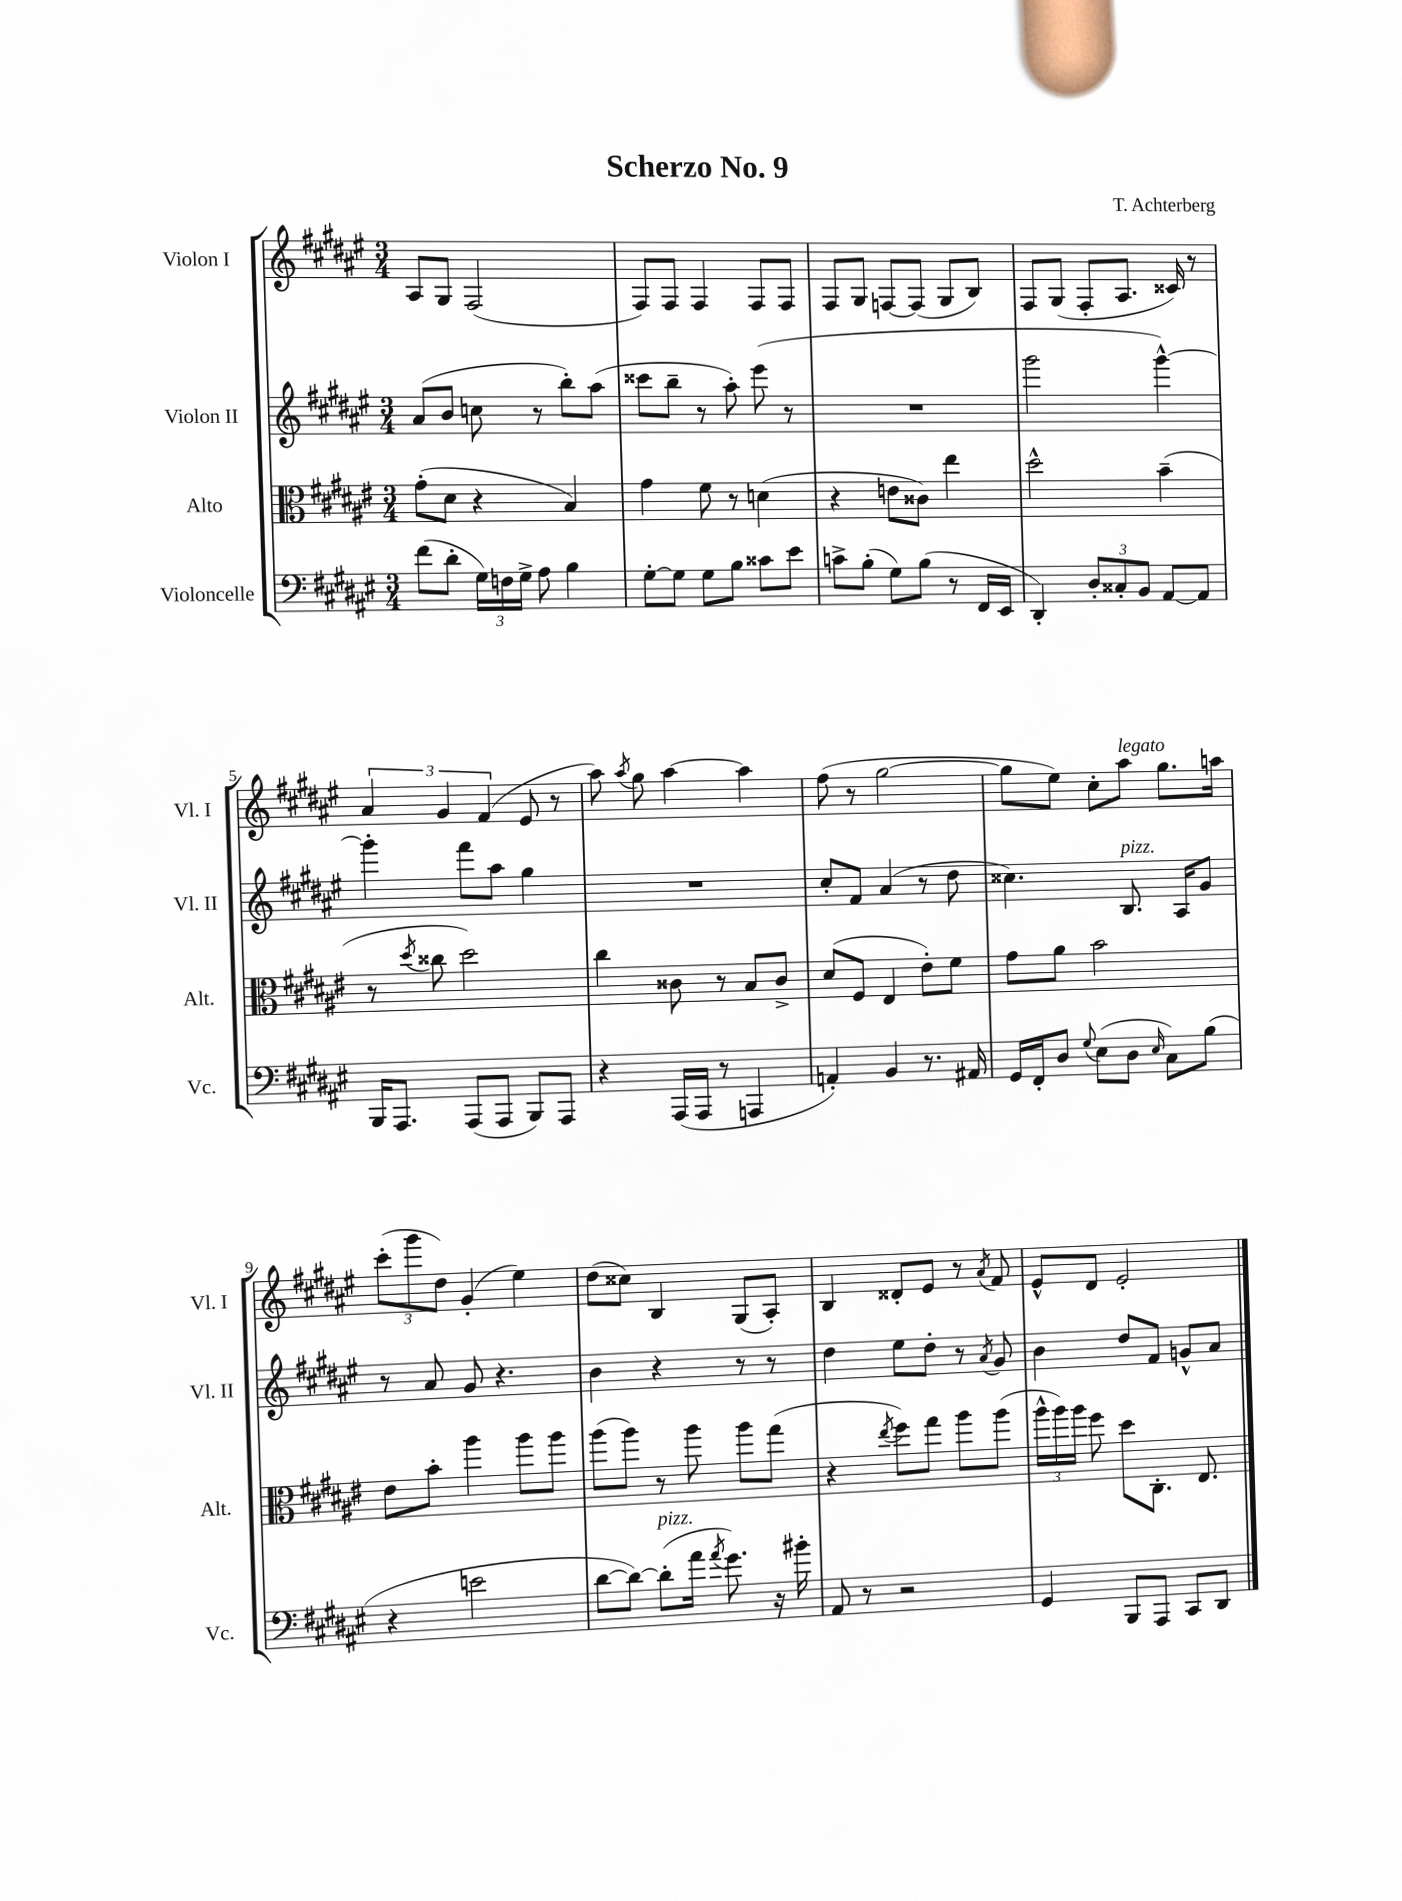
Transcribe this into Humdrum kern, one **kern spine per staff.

**kern	**kern	**kern	**kern
*part4	*part3	*part2	*part1
*staff4	*staff3	*staff2	*staff1
*I"Violoncelle	*I"Alto	*I"Violon II	*I"Violon I
*I'Vc.	*I'Alt.	*I'Vl. II	*I'Vl. I
*clefF4	*clefC3	*clefG2	*clefG2
*k[f#c#g#d#a#e#]	*k[f#c#g#d#a#e#]	*k[f#c#g#d#a#e#]	*k[f#c#g#d#a#e#]
*M3/4	*M3/4	*M3/4	*M3/4
=1	=1	=1	=1
(8f#\L	(8g#'\L	(8a#/L	8A#/L
8d#'\J	8d#\J	8b/J	8G#/J
24G#\LL)	4r	8ccn\	(2F#/
24Fn\	.	.	.
24G#^\JJ	.	.	.
8A#\	.	8r	.
4B\	4B/)	8bb'\L)	.
.	.	(8aa#\J	.
=2	=2	=2	=2
[8G#'\L	4g#\	8ccc##X\L	8F#/L)
8G#\J]	.	8bb~\J	8F#/J
8G#\L	8f#\	8r	4F#/
8B\J	8r	8aa#'\)	.
8c##X\L	(4dn\	(8eee#\	8F#/L
8e#\J	.	8r	8F#/J
=3	=3	=3	=3
8cn^\L	4r	2.r	8F#/L
(8B'\J	.	.	8G#/J
8G#\L)	8en\L	.	[8Fn/L
(8B\J	8c##X\J)	.	(8F/J]
8r	4ee#\	.	8G#/L
16FF#/LL	.	.	8B/J)
16EE#/JJ	.	.	.
=4	=4	=4	=4
4DD#'/)	2dd#^^\	2ggg#\	8F#/L
.	.	.	(8G#/J
12D#'/L	.	.	8F#'/L
12C##X'/	.	.	.
.	.	.	8.A#/J
12BB/J	.	.	.
[8AA#/L	(4b~\	[4ggg#^^\)	.
.	.	.	16c##X/)
8AA#/J]	.	.	8r
!!LO:LB:g=z
=5	=5	=5	=5
16BBB/KL	8r	4ggg#'\]	6a#/
8.AAA#/J	.	.	.
.	8qdd#/	.	.
.	8cc##X\	.	.
.	.	.	6g#/
(8AAA#/L	2dd#\)	8fff#\L	.
.	.	.	(6f#/
8AAA#/J	.	8aa#\J	.
8BBB/L)	.	4gg#\	8e#/
8AAA#/J	.	.	8r
=6	=6	=6	=6
4r	4cc#\	2.r	8aa#\)
.	.	.	8qaa#/
.	.	.	8gg#\
(16AAA#/LL	8c##X\	.	[4aa#\
16AAA#/JJ	.	.	.
8r	8r	.	.
4AAAn/	8B/L	.	4aa#\]
.	8c##^/J	.	.
=7	=7	=7	=7
4AAn'/)	(8d#/L	8cc#'/L	(8ff#\
.	8F#/J	8f#/J	8r
4BB/	4E#/	(4a#/	[2gg#\
8.r	8e#'\L)	8r	.
.	8f#\J	8dd#\	.
16AA#X/	.	.	.
=8	=8	=8	=8
16GG#/LL	8g#\L	4.cc##X\)	8gg#\L]
16FF#'/J	.	.	.
8D#/J	8a#\J	.	8ee#\J)
8qqG#/	.	.	.
(8E#\L	2b\	.	8cc#'\L
!	!	!	!LO:TX:a:i:t=legato
!	!	!LO:TX:a:i:t=pizz.	!
8D#\J	.	8.B/	8aa#\J
16qqE#/	.	.	.
8C#\L)	.	.	8.gg#\L
.	.	16A#/KL	.
(8B\J	.	8g#/J	.
.	.	.	16aan\Jk
!!LO:LB:g=z
=9	=9	=9	=9
4r	8e#\L	8r	(12ccc#'\L
.	.	.	12ggg#\
.	8b'\J	8a#/	.
.	.	.	12dd#\J)
2en\	4aa#\	8g#/	(4g#'/
.	.	4.r	.
.	8aa#\L	.	4ee#\)
.	8aa#\J	.	.
=10	=10	=10	=10
[8d#\L	(8aa#\L	4b\	(8dd#\L
8d#\J_)	8aa#\J)	.	8cc##X\J)
!LO:TX:a:i:t=pizz.	!	!	!
(8d#'\L]	8r	4r	4B/
16a#\Jk	8aa#\	.	.
8qa#/	.	.	.
8.g#\)	.	.	.
.	8aa#\L	8r	(8G#/L
16r	(8gg#\J	8r	8A#'/J)
16b#X'\	.	.	.
=11	=11	=11	=11
8AA#/	4r	4dd#\	4B/
8r	.	.	.
.	8qee#/	.	.
2r	8ff#\L)	8ee#\L	8d##X'/L
.	8gg#\J	8dd#'\J	8e#/J
.	8aa#\L	8r	8r
.	.	8qa#/	8qa#/
.	(8aa#\J	8g#/	8f#/
=12	=12	=12	=12
4GG#/	24aa#^^\LL	4b\	8e#^^/L
.	24aa#\)	.	.
.	24aa#\JJ	.	.
.	8ff#\	.	8d#/J
8BBB/L	8dd#\L	8dd#/L	2e#'/
8AAA#/J	8.C#'\J	8f#/J	.
8CC#/L	.	8gn^^/L	.
.	8.E#/	.	.
8DD#/J	.	8a#/J	.
==	==	==	==
*-	*-	*-	*-
